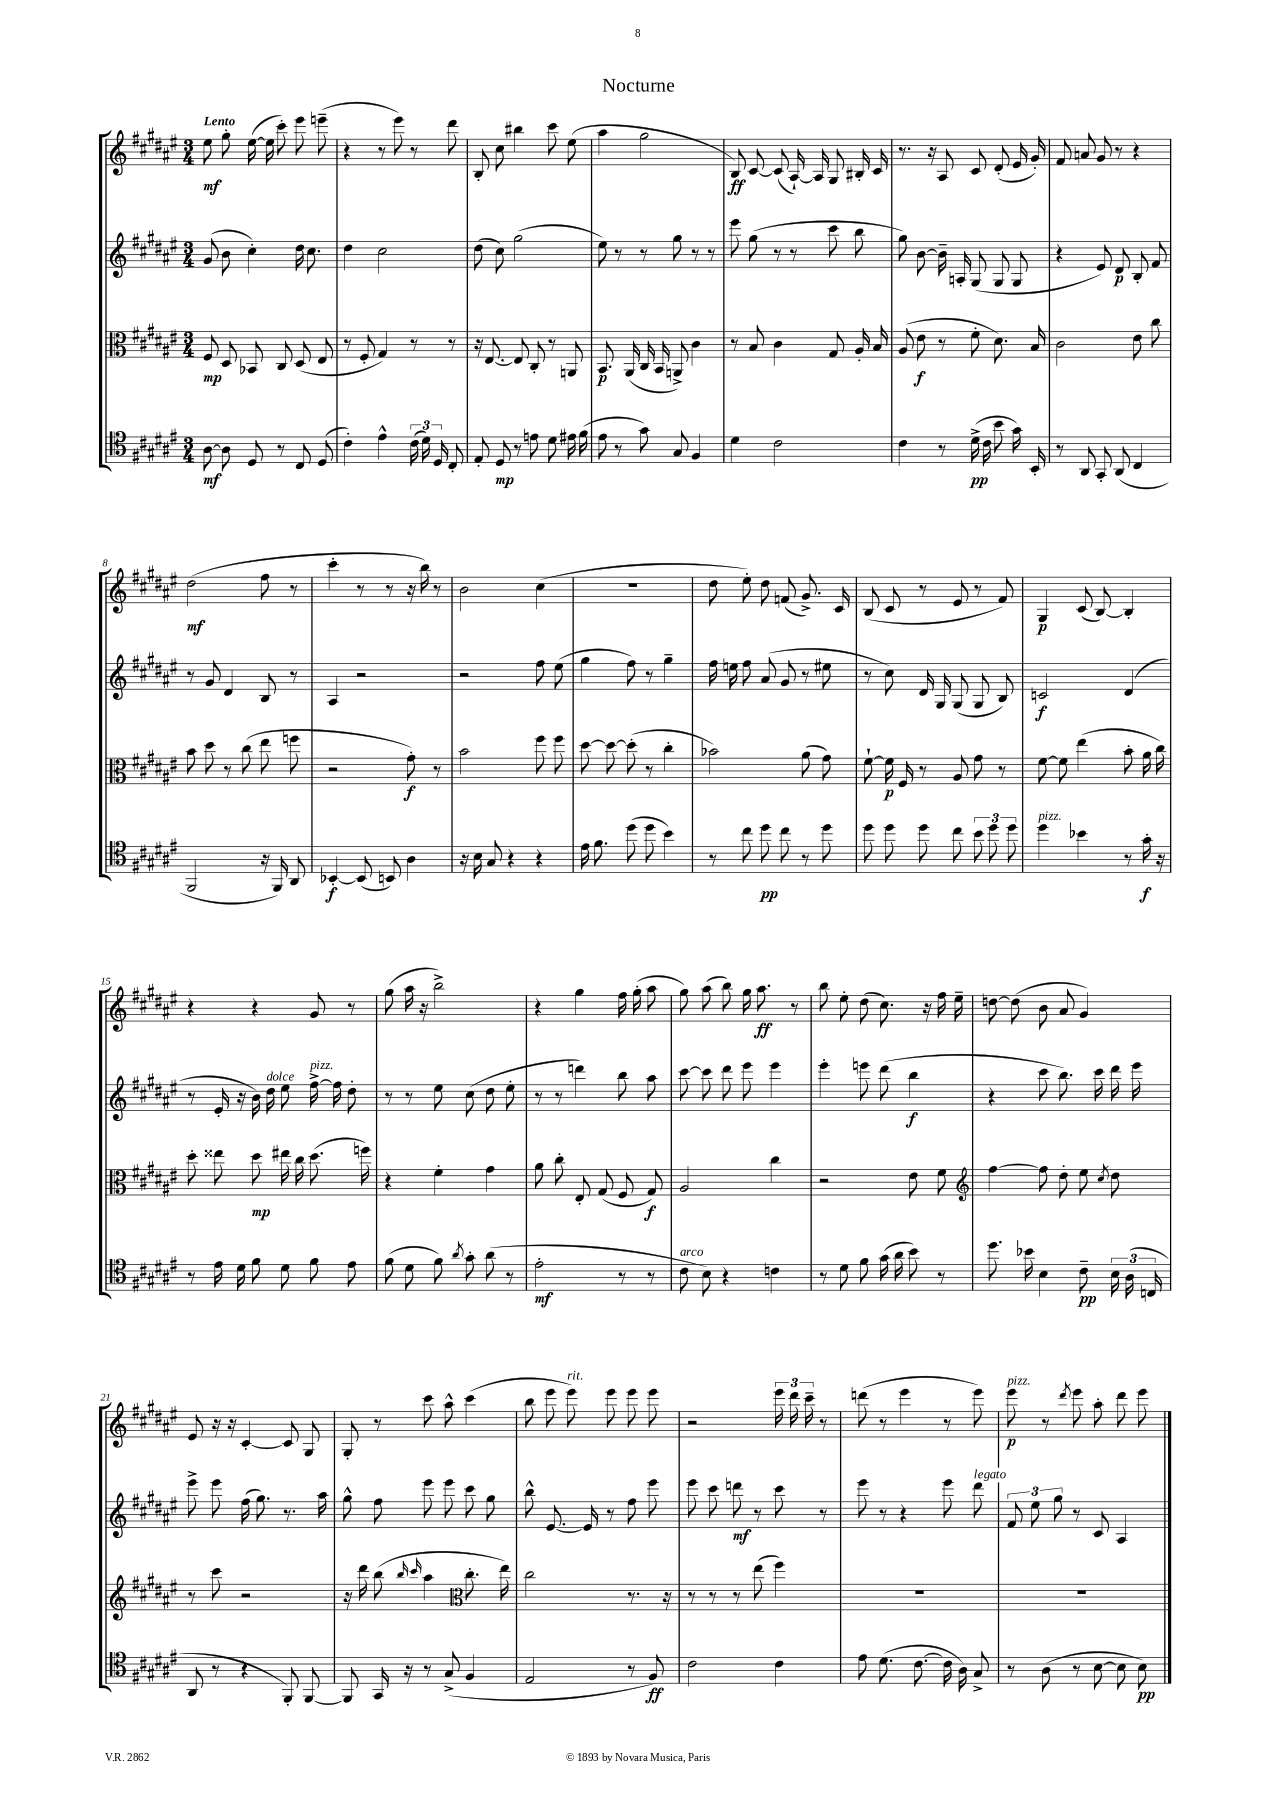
\header { title = "Nocturne" }
<<
\new StaffGroup <<
\new Staff = "s0" {
    \clef treble \key fis \major \numericTimeSignature \time 3/4 \tempo "Lento"
    \autoBeamOff eis''8\mf gis''8-. eis''16~( eis''16 cis'''8-.) eis'''8 e'''8--( |
    r4 r8 eis'''8) r8 dis'''8 |
    b8-. cis''8 bis''4 cis'''8 eis''8( |
    ais''4 gis''2 |
    b8\ff) cis'8~ cis'8( ais16~-!) ais16 gis8 bis16-. cis'16 |
    r8. r16 ais8 cis'8 dis'8-.( eis'16 gis'16-.) |
    fis'8 a'8 gis'8 r8 r4 |
    dis''2\mf( fis''8 r8 |
    cis'''4-. r8 r8 r16 b''16) r8 |
    b'2 cis''4( |
    R2. |
    dis''8 eis''8-.) dis''8 f'8( gis'8.->) cis'16 |
    b8( cis'8 r8 eis'8 r8 fis'8) |
    gis4\p cis'8( b8~) b4-. |
    r4 r4 gis'8 r8 |
    gis''8( ais''16 r16 b''2->) |
    r4 gis''4 fis''16 gis''16-.( ais''8 |
    gis''8) ais''8( b''8) gis''16 ais''8.\ff r8 |
    b''8 eis''8-. dis''8( cis''8.) r16 fis''16 eis''16-- |
    d''8~ d''8( b'8 ais'8 gis'4) |
    eis'8 r16 r16 cis'4~-. cis'8 gis8 |
    gis8-. r8 cis'''8 ais''8-^ cis'''4( |
    b''8 eis'''8 eis'''8^\markup { \italic "rit." }) eis'''8 eis'''8 eis'''8 |
    r2 \tuplet 3/2 { eis'''16 dis'''16 cis'''16-- } r8 |
    d'''8( r8 eis'''4 r8 eis'''8) |
    eis'''8\p^\markup { \italic "pizz." } r8 \acciaccatura { dis'''8 } eis'''8 ais''8-. dis'''8 eis'''8 \bar "|." |
}
\new Staff = "s1" {
    \clef treble \key fis \major \numericTimeSignature \time 3/4
    \autoBeamOff gis'8( b'8 cis''4-.) dis''16 cis''8. |
    dis''4 cis''2 |
    dis''8( cis''8) gis''2( |
    eis''8) r8 r8 gis''8 r8 r8 |
    eis'''8 gis''8( r8 r8 cis'''8 b''8 |
    gis''8) b'8~ b'16-- a16-. gis8( gis8 gis8 |
    r4 eis'8) dis'8\p b8-. fis'8 |
    r8 gis'8 dis'4 b8 r8 |
    ais4 r2 |
    r2 fis''8 eis''8( |
    gis''4 fis''8) r8 gis''4-- |
    fis''16 e''16 fis''8 ais'8( gis'8 r8 eis''8 |
    r8 cis''8) dis'16 gis16 gis8( gis8 b8) |
    c'2\f dis'4( |
    r8 eis'16-. r16 b'16) dis''16^\markup { \italic "dolce" } eis''8 fis''16~->^\markup { \italic "pizz." } fis''16 dis''8-. |
    r8 r8 eis''8 cis''8( dis''8 eis''8-. |
    r8 r8 d'''4) b''8 ais''8 |
    cis'''8~ cis'''8 dis'''8 eis'''8 eis'''4 |
    eis'''4-. e'''8 dis'''8( b''4\f |
    r4 cis'''8 b''8.) cis'''16 dis'''16 eis'''16 |
    eis'''8-> eis'''8 fis''16( gis''8.) r8. ais''16 |
    gis''8-^ fis''8 eis'''8 eis'''8 cis'''8 gis''8 |
    b''8-^ eis'8.~ eis'16 r8 fis''8 eis'''8 |
    eis'''8 cis'''8 d'''8\mf r8 cis'''8 r8 |
    eis'''8 r8 r4 eis'''8 dis'''8^\markup { \italic "legato" } |
    \tuplet 3/2 { fis'8 eis''8 gis''8 } r8 cis'8 ais4 \bar "|." |
}
\new Staff = "s2" {
    \clef alto \key fis \major \numericTimeSignature \time 3/4
    \autoBeamOff fis8\mp dis8 bes,8 cis8 dis8( eis8 |
    r8 fis8-. gis4) r8 r8 |
    r16 eis8.~ eis8 cis8-. r8 a,8 |
    b,8.\p ais,16( cis16 b,16 a,8->) cis'4 |
    r8 b8 cis'4 gis8 ais16-. b16 |
    ais8( eis'8\f r8 fis'8-. dis'8.) b16 |
    cis'2 eis'8 cis''8 |
    b'8 dis''8 r8 cis''8( eis''8 f''8 |
    r2 gis'8-.\f) r8 |
    b'2 fis''8 fis''8 |
    dis''8~ dis''8~ dis''8-.( r8 cis''4-. |
    bes'2) ais'8( gis'8) |
    fis'8~-! fis'16\p fis16 r8 ais8 gis'8 r8 |
    fis'8~ fis'8 eis''4( b'8-. ais'16 cis''16) |
    dis''8-. eisis''8 dis''8\mp eis''16 cis''16 dis''8.( f''16) |
    r4 fis'4-. gis'4 |
    ais'8 cis''8-. eis8-. gis8( fis8 gis8\f) |
    ais2 cis''4 |
    r2 eis'8 fis'8 |
    \clef treble fis''4~ fis''8 dis''8-. eis''8 \acciaccatura { cis''8 } dis''8 |
    r8 cis'''8 r2 |
    r16 dis'''16 b''8( \grace { b''16 cis'''16 } ais''4 \clef alto cis''8.-. eis''16) |
    cis''2 r8. r16 |
    r8 r8 r8 eis''8( fis''4) |
    R2. |
    R2. \bar "|." |
}
\new Staff = "s3" {
    \clef tenor \key fis \major \numericTimeSignature \time 3/4
    \autoBeamOff ais8~\mf ais8 dis8 r8 cis8 dis8( |
    cis'4-.) eis'4-^ \tuplet 3/2 { cis'16( dis'16) dis16 } cis8-. |
    eis8-. dis8\mp r8 e'8 dis'8 eis'16 fis'16( |
    eis'8 r8 gis'8) gis8 fis4 |
    dis'4 cis'2 |
    cis'4 r8 dis'16->\pp( cis'16 b'8 gis'16) b,16-. |
    r8 ais,8 gis,8-. ais,8( cis4 |
    fis,2 r16 fis,16) ais,8 |
    bes,4~-.\f bes,8( b,8) ais4 |
    r16 b16 gis8 r4 r4 |
    eis'16 fis'8. dis''8( dis''8 b'4) |
    r8 cis''8 dis''8\pp cis''8 r8 dis''8 |
    dis''8 dis''8 dis''8 cis''8 \tuplet 3/2 { b'8 dis''8 dis''8 } |
    dis''4^\markup { \italic "pizz." } bes'4 r8 gis'16-.\f r16 |
    r8 eis'16 dis'16 fis'8 dis'8 fis'8 eis'8 |
    fis'8( dis'8 fis'8) \acciaccatura { ais'8 } gis'8-. ais'8( r8 |
    eis'2-.\mf r8 r8 |
    cis'8^\markup { \italic "arco" } b8) r4 c'4 |
    r8 dis'8 fis'8 gis'16( ais'16 b'8) r8 |
    dis''8. bes'16 b4 cis'8--\pp \tuplet 3/2 { b16 ais16( c16 } |
    ais,8 r8 r4 fis,8-.) fis,8~ |
    fis,8 gis,16 r16 r8 gis8->( fis4 |
    eis2 r8 fis8\ff) |
    cis'2 cis'4 |
    eis'8 dis'8.( cis'8.~ cis'16 ais16) gis8-> |
    r8 ais8( r8 b8~ b8 b8\pp) \bar "|." |
}
>>
>>
